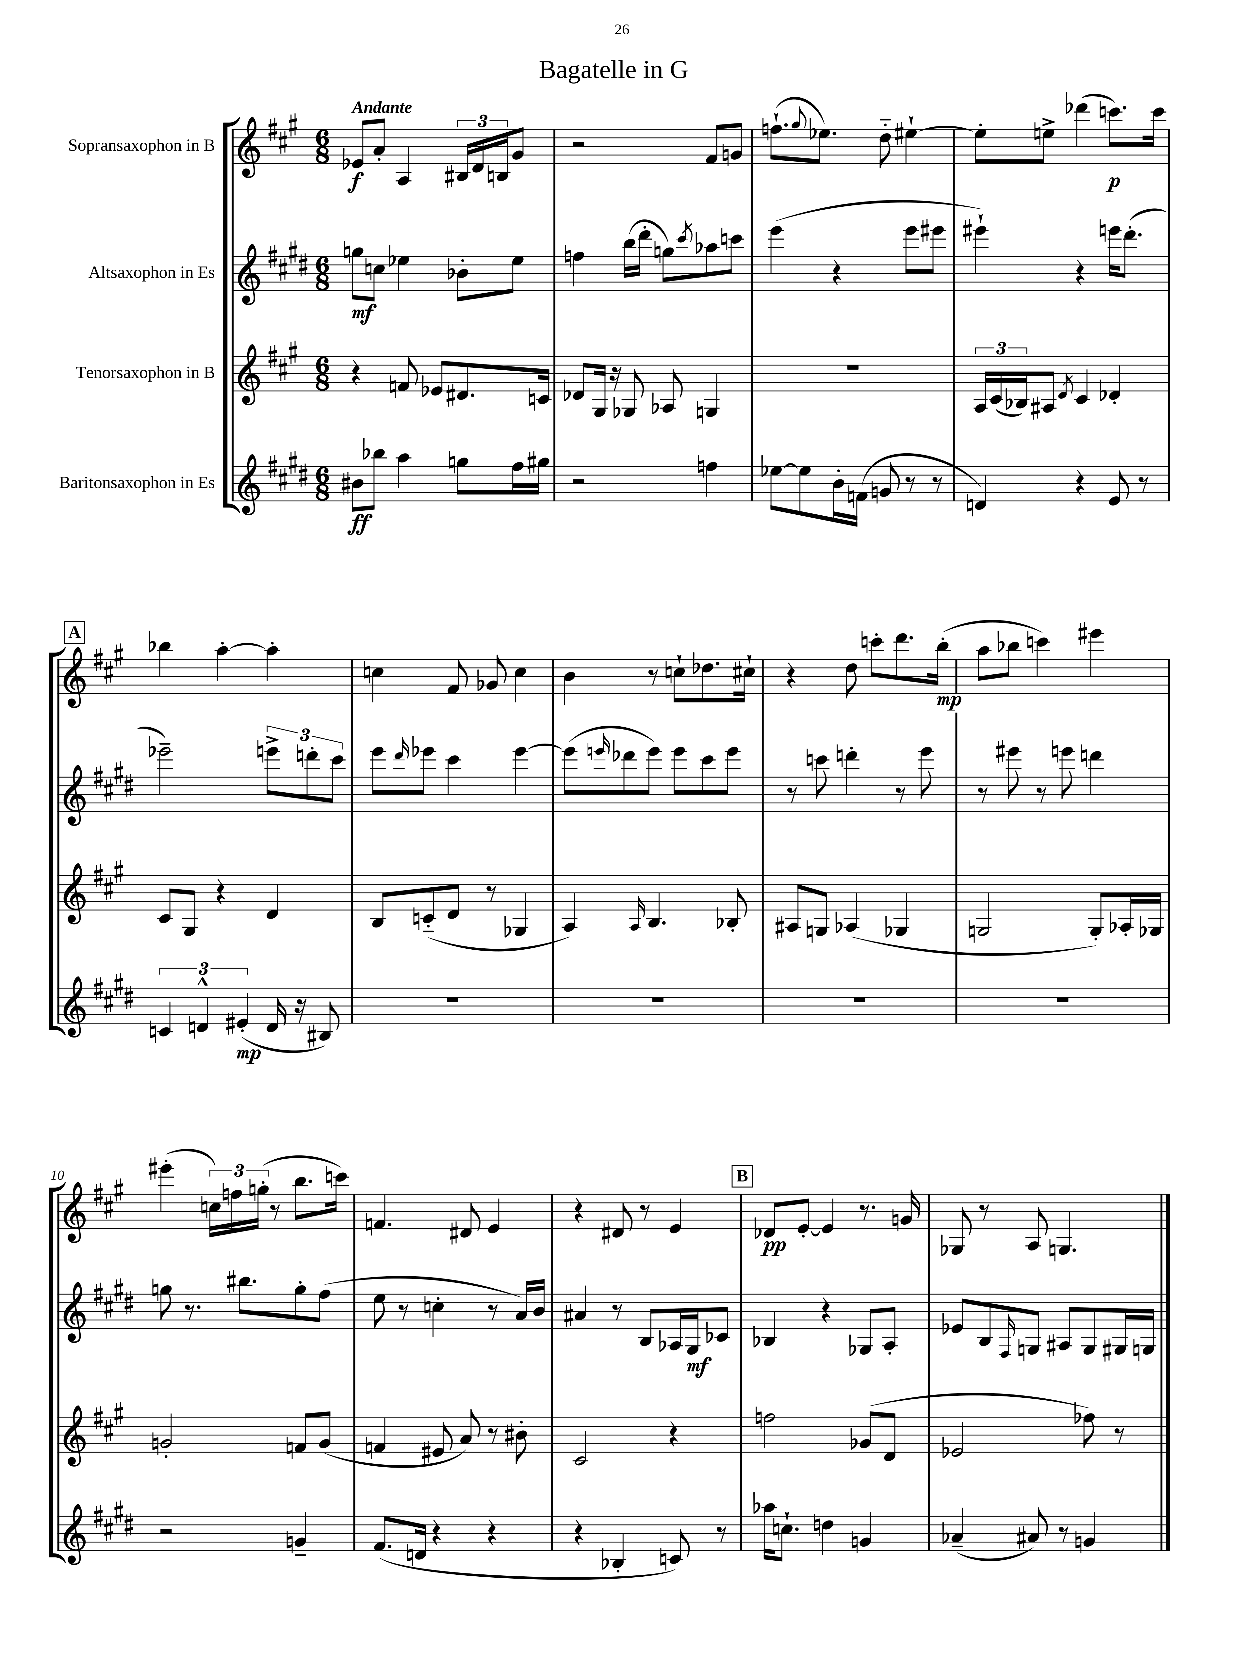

**kern	**kern	**kern	**kern
*staff4	*staff3	*staff2	*staff1
*clefG2	*clefG2	*clefG2	*clefG2
*k[f#c#g#d#]	*k[f#c#g#]	*k[f#c#g#d#]	*k[f#c#g#]
*M6/8	*M6/8	*M6/8	*M6/8
8b#	4r	8gg	8e-
8bb-	.	8cc	8a'
4aa	8f	4ee-	4A
.	8e-	.	.
8gg	8.d#	8b-'	24B#
.	.	.	24d
.	.	.	24B
16ff#	.	8ee-	8g#
16gg#	16c	.	.
=	=	=	=
2r	8d-	4ff	2r
.	16G#	.	.
.	16r	.	.
.	8G-	(16bb	.
.	.	16ddd#'	.
.	8A-	8gg)	.
.	.	8qccc#	.
4ff	4G	8aa-	8f#
.	.	8ccc	8g
=	=	=	=
[8ee-	2.r	(4eee	(8.ff`
8ee-]	.	.	.
.	.	.	8qqgg#
.	.	.	8.ee-)
16b'	.	4r	.
(16f	.	.	.
8g	.	.	8dd'~
8r	.	8eee	[4ee#`
8r	.	8eee#	.
=	=	=	=
4d)	24A	4eee#`)	8ee#']
.	(24c#	.	.
.	24B-)	.	.
.	8A#	.	8ee^
.	8qd	.	.
4r	4c#	4r	(4ddd-
8e	4d-'	16eee	8.ccc)
.	.	(8.ddd#'	.
8r	.	.	.
.	.	.	16ccc
=	=	=	=
6c	8c#	2eee-~)	4bb-
.	8G#	.	.
6d^^	.	.	.
.	4r	.	[4aa'
(6e#'	.	.	.
16d	4d	12eee^	4aa']
16r	.	.	.
.	.	12ddd'	.
8B#)	.	.	.
.	.	12ccc#	.
=	=	=	=
2.r	8B	8eee	4cc
.	.	16qqddd#	.
.	(8c'~	8eee-	.
.	8d	4ccc#	8f#
.	8r	.	8g-
.	4G-	[4eee-	4cc
=	=	=	=
2.r	4A)	(8eee-]	4b
.	.	16qqeee	.
.	.	8ddd-	.
.	16qqA	.	.
.	4.B	8eee)	8r
.	.	8eee	8cc`
.	.	8ccc#	8.dd-
.	8B-'	8eee	.
.	.	.	16cc#`
=	=	=	=
2.r	8A#	8r	4r
.	8G	8ccc	.
.	(4A-	4ddd'	8dd
.	.	.	8ccc'
.	4G-	8r	8.ddd
.	.	8eee	.
.	.	.	(16bb'
=	=	=	=
2.r	2G	8r	8aa
.	.	8eee#	8bb-
.	.	8r	4ccc)
.	.	8eee	.
.	8G')	4ddd	4eee#
.	16A-'	.	.
.	16G-	.	.
=	=	=	=
2r	2g'	8gg	(4eee#'
.	.	8.r	.
.	.	.	24cc)
.	.	.	24ff
.	.	8.bb#	.
.	.	.	(24gg'
.	.	.	8r
4g~	8f	8gg'	8.bb
.	(8g	(8ff#	.
.	.	.	16ccc)
=	=	=	=
(8.f#	4f	8ee	4.f
.	.	8r	.
16d	.	.	.
4r	8e#	4cc'	.
.	8a)	.	8d#
4r	8r	8r	4e
.	8b#'	16a)	.
.	.	16b	.
=	=	=	=
4r	2c#	4a#	4r
4B-'	.	8r	8d#
.	.	8B	8r
8c)	4r	16A-	4e
.	.	16G#	.
8r	.	8c-	.
=	=	=	=
16aa-	2ff	4B-	8d-
8.cc`	.	.	.
.	.	.	[8e'
4dd	.	4r	4e]
4g	(8g-	8G-	8.r
.	8d	8A'	.
.	.	.	16g
=	=	=	=
(4a-~	2e-	8e-	8G-
.	.	8B	8r
.	.	16qqF#	.
8a#)	.	8G	8A
8r	.	8A#	4.G
4g	8ff-)	8G	.
.	8r	16G#	.
.	.	16G	.
==	==	==	==
*-	*-	*-	*-
